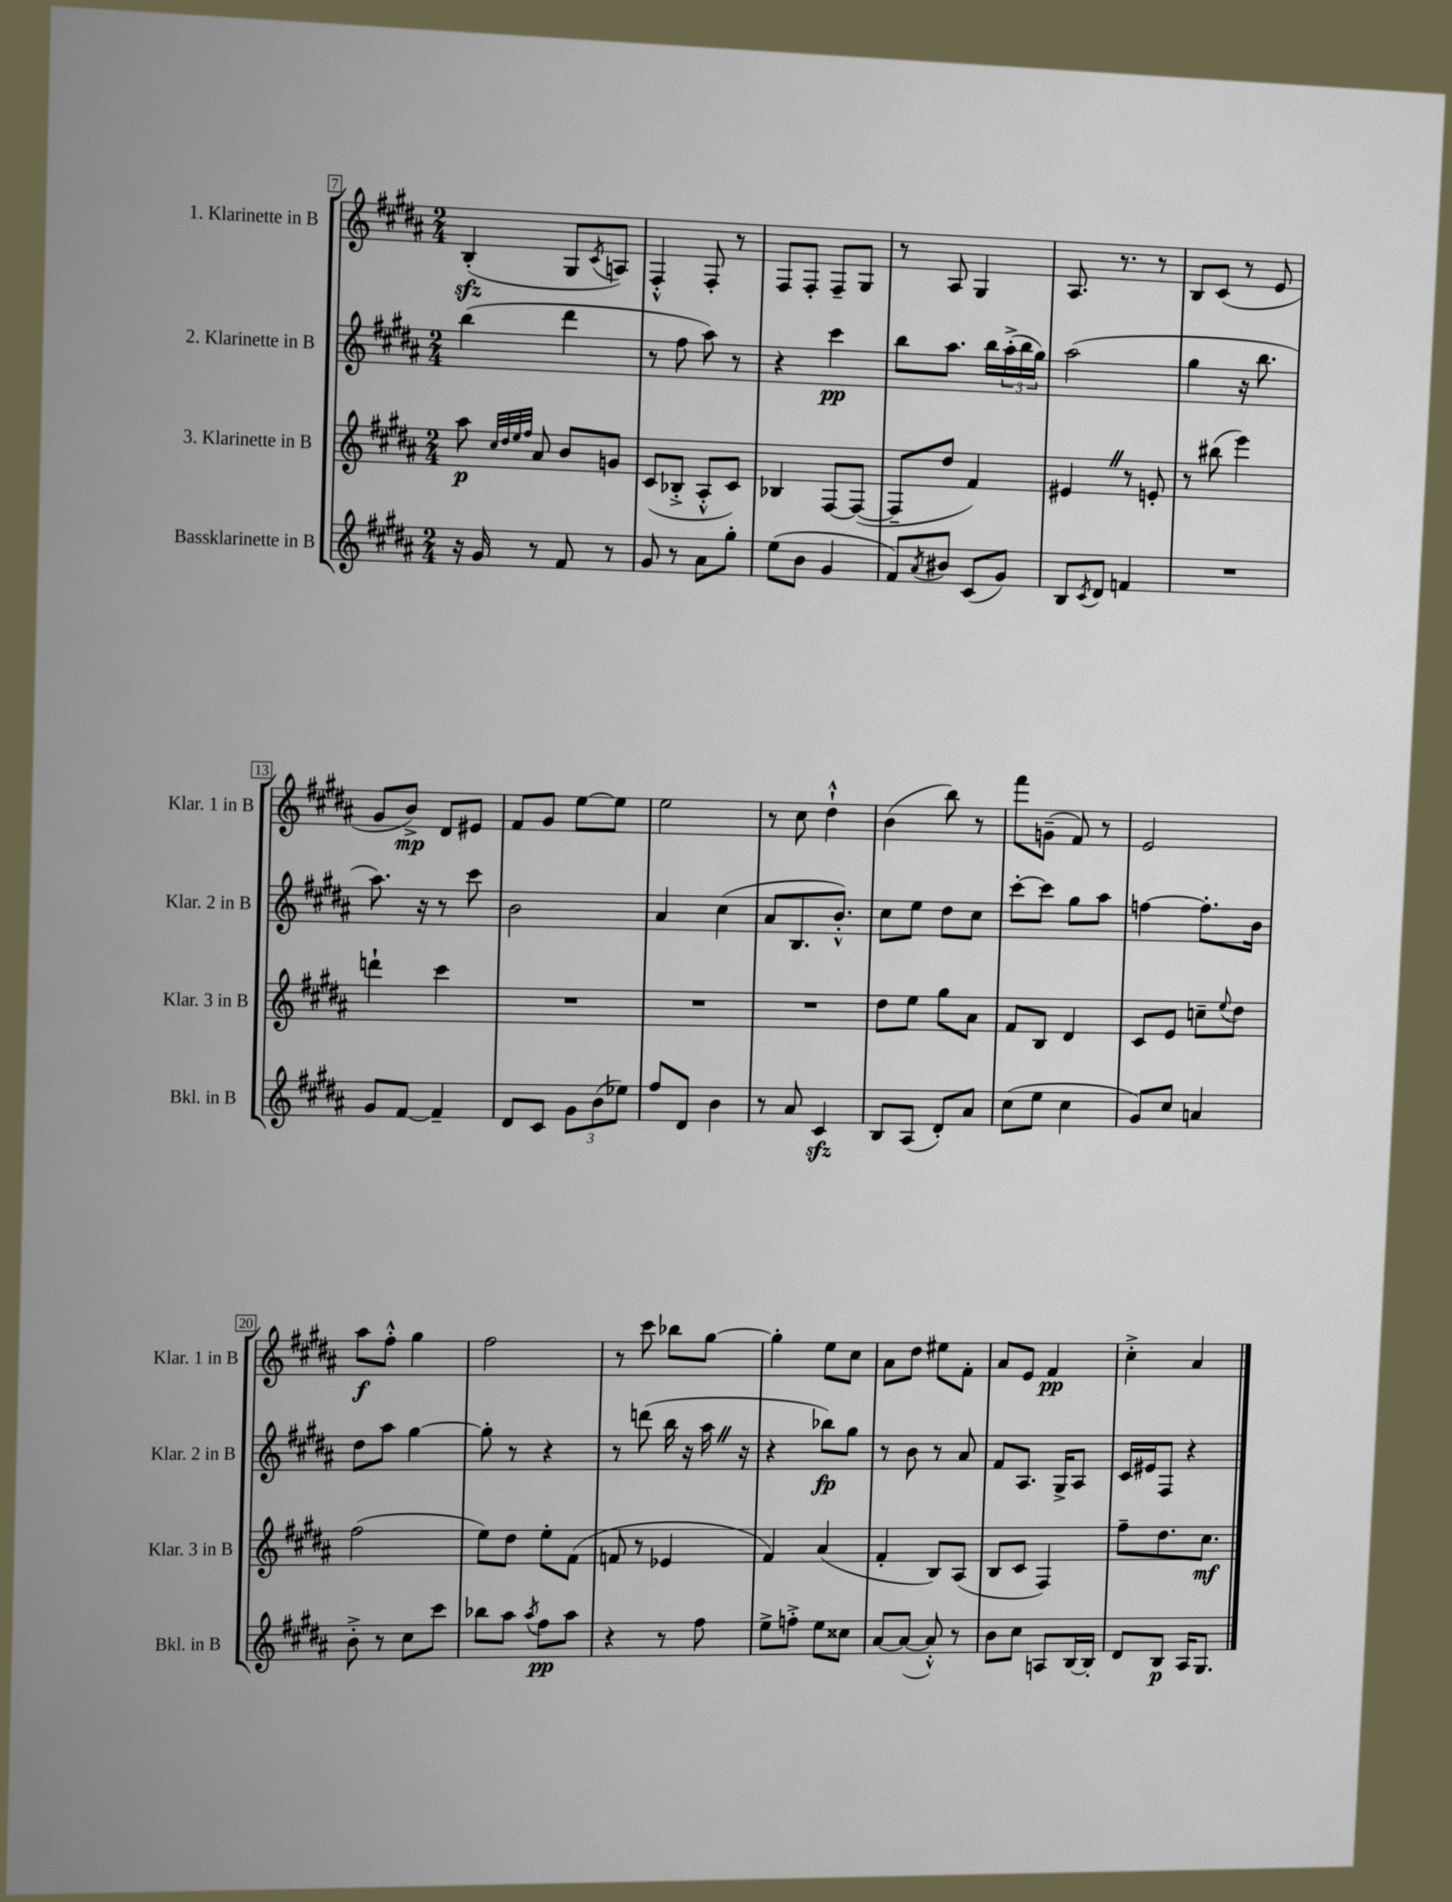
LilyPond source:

<<
\new StaffGroup <<
\new Staff = "s0" \with { instrumentName = "1. Klarinette in B" shortInstrumentName = "Klar. 1 in B" } {
    \clef treble \key b \major \numericTimeSignature \time 2/4
    b4-.\sfz( gis8 \acciaccatura { cis'8 } a8) |
    fis4-.-^ fis8-. r8 |
    fis8 fis8-. fis8-- gis8 |
    r8 ais8 gis4 |
    ais8. r8. r8 |
    b8 cis'8( r8 e'8 |
    gis'8 b'8->\mp) dis'8 eis'8 |
    fis'8 gis'8 e''8~ e''8 |
    e''2 |
    r8 cis''8 dis''4-!-^ |
    b'4( b''8) r8 |
    fis'''8 g'8--( fis'8) r8 |
    e'2 |
    ais''8\f fis''8-.-^ gis''4 |
    fis''2 |
    r8 cis'''8 bes''8 gis''8~ |
    gis''4-. e''8 cis''8 |
    ais'8 dis''8 eis''8 fis'8-. |
    ais'8 e'8 fis'4\pp |
    cis''4-.-> ais'4 \bar "|." |
}
\new Staff = "s1" \with { instrumentName = "2. Klarinette in B" shortInstrumentName = "Klar. 2 in B" } {
    \clef treble \key b \major \numericTimeSignature \time 2/4
    b''4( dis'''4 |
    r8 fis''8 ais''8) r8 |
    r4 cis'''4\pp |
    b''8 ais''8. b''16 \tuplet 3/2 { ais''16-.->( b''16 gis''16) } |
    ais''2( |
    gis''4 r16 b''8. |
    ais''8.) r16 r8 cis'''8 |
    b'2 |
    ais'4 cis''4( |
    ais'8 b8. b'8.-.-^) |
    cis''8 e''8 dis''8 cis''8 |
    cis'''8~-. cis'''8 gis''8 ais''8 |
    f''4~ f''8.-. b'16 |
    dis''8 ais''8 gis''4~ |
    gis''8-. r8 r4 |
    r8 d'''8( b''16 r16 ais''16 \once \override BreathingSign.text = \markup { \musicglyph "scripts.caesura.straight" } \breathe r16 |
    r4 bes''8\fp) gis''8 |
    r8 b'8 r8 ais'8 |
    fis'8 ais8. gis16-> ais8 |
    cis'16 eis'16 fis8 r4 \bar "|." |
}
\new Staff = "s2" \with { instrumentName = "3. Klarinette in B" shortInstrumentName = "Klar. 3 in B" } {
    \clef treble \key b \major \numericTimeSignature \time 2/4
    ais''8\p \grace { cis''32 dis''32 e''32 fis''32 } ais'8 b'8 g'8 |
    cis'8( bes8-.-> ais8-.-^ cis'8) |
    bes4 fis8~ fis8~( |
    fis8-- dis''8 fis'4) |
    eis'4 \once \override BreathingSign.text = \markup { \musicglyph "scripts.caesura.straight" } \breathe r8 e'8-. |
    r8 bis''8( e'''4) |
    d'''4-! cis'''4 |
    R2 |
    R2 |
    R2 |
    dis''8 e''8 gis''8 ais'8 |
    fis'8 b8 dis'4 |
    cis'8 e'8 c''8-- \appoggiatura { e''8 } dis''8 |
    fis''2( |
    e''8) dis''8 e''8-. fis'8( |
    f'8 r8 ees'4 |
    fis'4) ais'4( |
    fis'4-. b8) ais8( |
    b8 cis'8 fis4) |
    fis''8-- dis''8. cis''8.\mf \bar "|." |
}
\new Staff = "s3" \with { instrumentName = "Bassklarinette in B" shortInstrumentName = "Bkl. in B" } {
    \clef treble \key b \major \numericTimeSignature \time 2/4
    r16 gis'16 r8 fis'8 r8 |
    gis'8 r8 ais'8 gis''8-. |
    e''8( b'8 gis'4 |
    fis'8) \acciaccatura { ais'8 } bis'8 cis'8( gis'8) |
    b8 \acciaccatura { cis'8 } dis'8 f'4 |
    R2 |
    gis'8 fis'8~ fis'4-- |
    dis'8 cis'8 \tuplet 3/2 { gis'8 b'8( ees''8) } |
    fis''8 dis'8 b'4 |
    r8 ais'8 cis'4\sfz |
    b8 ais8( dis'8-.) ais'8 |
    cis''8( e''8 cis''4 |
    gis'8) cis''8 a'4 |
    b'8-.-> r8 cis''8 cis'''8 |
    bes''8 ais''8 \acciaccatura { ais''8 } fis''8\pp ais''8 |
    r4 r8 fis''8 |
    e''8-> f''8-.-> e''8 cisis''8 |
    ais'8~ ais'8~( ais'8-.-^) r8 |
    b'8 cis''8 a8 b16~ b16-. |
    dis'8 b8\p ais16 gis8. \bar "|." |
}
>>
>>
\layout { \context { \Score currentBarNumber = #7 \override BarNumber.stencil = #(make-stencil-boxer 0.1 0.3 ly:text-interface::print) } }
